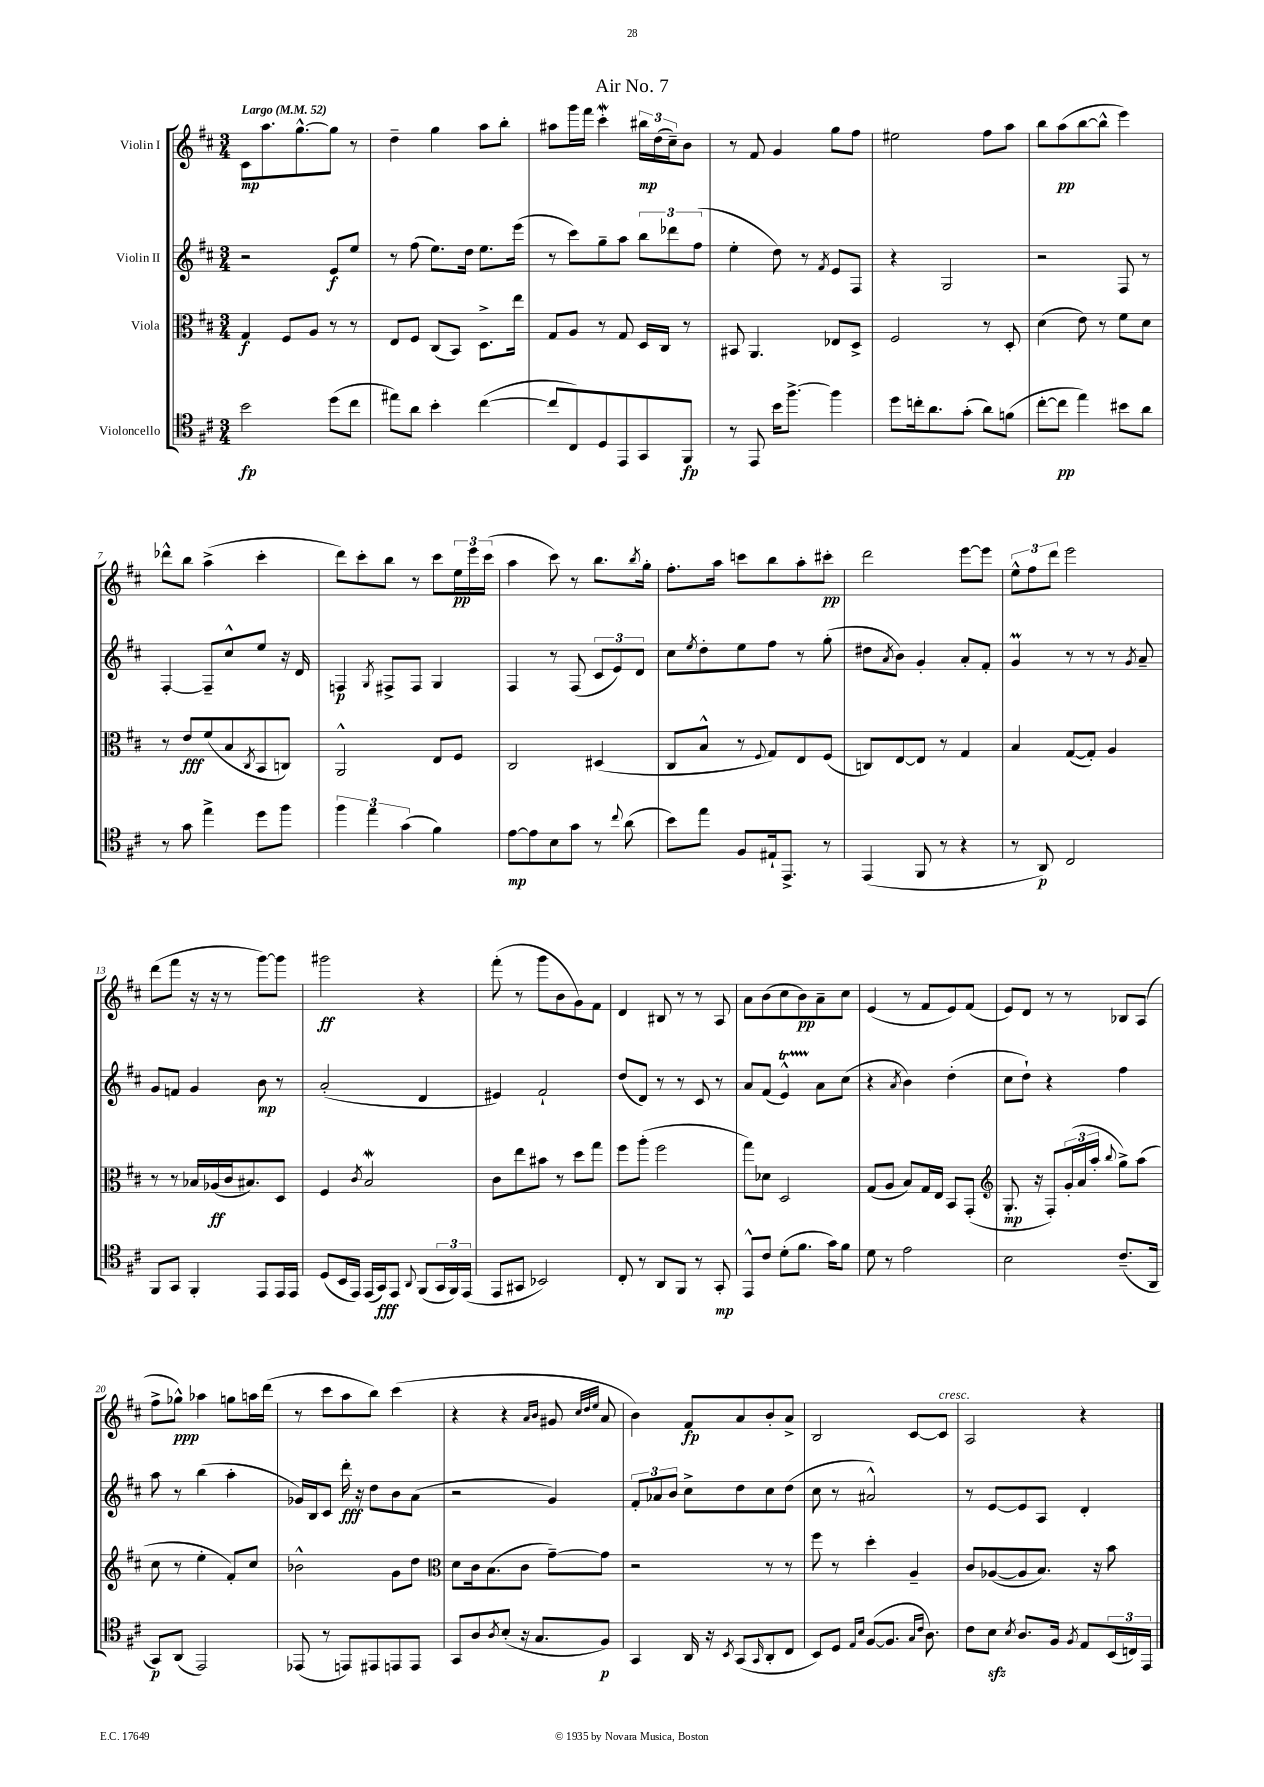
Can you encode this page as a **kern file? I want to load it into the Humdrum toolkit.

**kern	**dynam	**kern	**dynam	**kern	**dynam	**kern	**dynam
*part4	*part4	*part3	*part3	*part2	*part2	*part1	*part1
*staff4	*staff4	*staff3	*staff3	*staff2	*staff2	*staff1	*staff1
*I"Violoncello	*	*I"Viola	*	*I"Violin II	*	*I"Violin I	*
*clefC4	*	*clefC3	*	*clefG2	*	*clefG2	*
*k[f#c#]	*	*k[f#c#]	*	*k[f#c#]	*	*k[f#c#]	*
*M3/4	*	*M3/4	*	*M3/4	*	*M3/4	*
*MM52	*	*MM52	*	*MM52	*	*MM52	*
=1	=1	=1	=1	=1	=1	=1	=1
!	!	!	!	!	!	!LO:TX:a:B:t=Largo	!
2b\	fp	4G/	f	2r	.	8c#\L	mp
.	.	.	.	.	.	8.aa\	.
.	.	8F#/L	.	.	.	.	.
.	.	.	.	.	.	[8.gg^^\	.
.	.	8A/J	.	.	.	.	.
(8dd\L	.	8r	.	8e/L	f	8gg\J]	.
8cc#\J	.	8r	.	8ee/J	.	8r	.
=2	=2	=2	=2	=2	=2	=2	=2
8ee#X\L)	.	8E/L	.	8r	.	4dd~\	.
8a\J	.	8F#/J	.	(8ff#\	.	.	.
4b'\	.	(8C#/L	.	8.ee\L)	.	4gg\	.
.	.	8BB/J)	.	.	.	.	.
.	.	.	.	16dd\Jk	.	.	.
([4cc#\	.	8.D^\L	.	8.ee\L	.	8aa\L	.
.	.	.	.	.	.	8bb'\J	.
.	.	16ee\Jk	.	(16eee\Jk	.	.	.
=3	=3	=3	=3	=3	=3	=3	=3
8cc#/L]	.	8G/L	.	8r	.	8aa#X\L	.
8C#/)	.	8A/J	.	8ccc#\L)	.	16ggg\L	.
.	.	.	.	.	.	16fff#\JJ	.
8D/	.	8r	.	8gg~\	.	4ccc#W'\	.
8EE/	.	8G/	.	8aa\J	.	.	.
8GG/	.	16D/LL	.	12bb\L	.	24bb#X\LL	mp
.	.	.	.	.	.	(24dd\	.
.	.	16C#/JJ	.	.	.	.	.
.	.	.	.	12ddd-X\	.	24cc#~\J)	.
8FF#/J	fp	8r	.	.	.	8b\J	.
.	.	.	.	(12ff#\J	.	.	.
=4	=4	=4	=4	=4	=4	=4	=4
8r	.	8BB#X/	.	4ee'\	.	8r	.
8EE/	.	4.AA/	.	.	.	8f#/	.
16b\KL	.	.	.	8dd\)	.	4g/	.
[8.ff#^\J	.	.	.	.	.	.	.
.	.	.	.	8r	.	.	.
.	.	.	.	8qf#/	.	.	.
4ff#\]	.	8E-X/L	.	8e/L	.	8gg\L	.
.	.	8D^/J	.	8F#/J	.	8ff#\J	.
=5	=5	=5	=5	=5	=5	=5	=5
8dd\L	.	2F#/	.	4r	.	2ee#X\	.
16ccn'\k	.	.	.	.	.	.	.
8.a\	.	.	.	.	.	.	.
.	.	.	.	2G/	.	.	.
(8g'\J	.	.	.	.	.	.	.
8a\L)	.	8r	.	.	.	8ff#\L	.
(8fn\J	.	8D'/	.	.	.	8aa\J	.
=6	=6	=6	=6	=6	=6	=6	=6
[8cc#'\L	.	(4d\	.	2r	.	8bb\L	.
8cc#\J]	pp	.	.	.	.	(8aa\	pp
4ee\)	.	8e\)	.	.	.	[8bb\	.
.	.	8r	.	.	.	8bb^^\J]	.
8b#X\L	.	8f#\L	.	8F#/	.	4eee\)	.
8a\J	.	8d\J	.	8r	.	.	.
!!LO:LB:g=z
=7	=7	=7	=7	=7	=7	=7	=7
8r	.	8r	.	[4F#'/	.	8ddd-X^^\L	.
8g\	.	8e/L	fff	.	.	8bb\J	.
4ee^\	.	(8f#/	.	8F#~/L]	.	(4aa^\	.
.	.	8B/	.	8cc#^^/	.	.	.
.	.	8qC#/	.	.	.	.	.
8dd\L	.	8BB/	.	8ee/J	.	4ccc#'\	.
8ff#\J	.	8Cn/J)	.	16r	.	.	.
.	.	.	.	16d/	.	.	.
=8	=8	=8	=8	=8	=8	=8	=8
6ff#\	.	2AA^^/	.	4Fn/	p	8ddd\L)	.
.	.	.	.	.	.	8ccc#'\	.
6ee\	.	.	.	.	.	.	.
.	.	.	.	8qG/	.	.	.
.	.	.	.	8F#X^/L	.	8bb\J	.
(6g\	.	.	.	.	.	.	.
.	.	.	.	8F#/J	.	8r	.
4f#\)	.	8E/L	.	4G/	.	8ccc#\L	.
.	.	8F#/J	.	.	.	24ee\L	pp
.	.	.	.	.	.	24eee\	.
.	.	.	.	.	.	(24ccc#\JJ	.
=9	=9	=9	=9	=9	=9	=9	=9
[8e\L	mp	2C#/	.	4F#/	.	4aa\	.
8e\]	.	.	.	.	.	.	.
8B\	.	.	.	8r	.	8ccc#\)	.
8g\J	.	.	.	(8F#/	.	8r	.
8r	.	(4D#X/	.	12c#/L	.	8.bb\L	.
.	.	.	.	12e/)	.	.	.
8qqcc#/	.	.	.	.	.	.	.
(8a\	.	.	.	.	.	.	.
.	.	.	.	12d/J	.	.	.
.	.	.	.	.	.	8qbb/	.
.	.	.	.	.	.	16gg'\Jk	.
=10	=10	=10	=10	=10	=10	=10	=10
8b\L)	.	8C#/L	.	8cc#\L	.	8.ff#'\L	.
.	.	.	.	8qee/	.	.	.
8ee\J	.	8B^^/J	.	8dd'\	.	.	.
.	.	.	.	.	.	16aa\Jk	.
8F#/L	.	8r	.	8ee\	.	8cccn\L	.
.	.	8qqF#/	.	.	.	.	.
16E#X`/k	.	8G/L)	.	8ff#\J	.	8bb\	.
8.EE^/J	.	.	.	.	.	.	.
.	.	8E/	.	8r	.	8aa'\	.
8r	.	(8F#/J	.	(8gg'\	.	8ccc#X'\J	pp
=11	=11	=11	=11	=11	=11	=11	=11
(4EE/	.	8Cn/L)	.	8dd#X\L	.	2ddd\	.
.	.	.	.	8qa/	.	.	.
.	.	[8E/	.	8b\J)	.	.	.
8FF#/	.	8E/J]	.	4g'/	.	.	.
8r	.	8r	.	.	.	.	.
4r	.	4G/	.	8a'/L	.	[8eee\L	.
.	.	.	.	8f#'/J	.	8eee\J]	.
=12	=12	=12	=12	=12	=12	=12	=12
8r	.	4B/	.	4gM/	.	12ee^^\L	.
.	.	.	.	.	.	12ff#\	.
8AA/)	p	.	.	.	.	.	.
.	.	.	.	.	.	12ddd\J	.
2C#/	.	([8G/L	.	8r	.	2eee\	.
.	.	8G'/J])	.	8r	.	.	.
.	.	4A/	.	8r	.	.	.
.	.	.	.	8qg/	.	.	.
.	.	.	.	8a~/	.	.	.
!!LO:LB:g=z
=13	=13	=13	=13	=13	=13	=13	=13
8FF#/L	.	8r	.	8g/L	.	(8ddd\L	.
8GG/J	.	8r	.	8fn/J	.	8fff#\J	.
4FF#'/	.	16B-X/LL	.	4g/	.	16r	.
.	.	(16A-X/	ff	.	.	16r	.
.	.	16c#/J	.	.	.	8r	.
.	.	8.B#X/)	.	.	.	.	.
8EE/L	.	.	.	8b\	mp	[8ggg\L)	.
16EE/L	.	8D/J	.	8r	.	8ggg\J]	.
16EE/JJ	.	.	.	.	.	.	.
=14	=14	=14	=14	=14	=14	=14	=14
(8D/L	.	4F#/	.	(2a'/	.	2ggg#X\	ff
16BB/L	.	.	.	.	.	.	.
16EE/JJ)	.	.	.	.	.	.	.
.	.	8qc#/	.	.	.	.	.
(16EE/LL	.	2BW/	.	.	.	.	.
16GG/J)	fff	.	.	.	.	.	.
8EE/J	.	.	.	.	.	.	.
8qqAA/	.	.	.	.	.	.	.
(8FF#/L	.	.	.	4d/	.	4r	.
24GG/L	.	.	.	.	.	.	.
24FF#/)	.	.	.	.	.	.	.
(24EE/JJ	.	.	.	.	.	.	.
=15	=15	=15	=15	=15	=15	=15	=15
8EE/L	.	8c#\L	.	4e#X/)	.	(8fff#'\	.
8GG#X/J	.	8ee\	.	.	.	8r	.
2BB-X/)	.	8b#X\J	.	2f#`/	.	8ggg\L	.
.	.	8r	.	.	.	8b\	.
.	.	8dd\L	.	.	.	8g\)	.
.	.	8gg\J	.	.	.	8f#\J	.
=16	=16	=16	=16	=16	=16	=16	=16
8C#'/	.	8ff#\L	.	(8dd/L	.	4d/	.
8r	.	(8aa'\J	.	8d/J)	.	.	.
8AA/L	.	2ff#\	.	8r	.	8B#X/	.
8FF#/J	.	.	.	8r	.	8r	.
8r	.	.	.	8c#/	.	8r	.
8GG'/	mp	.	.	8r	.	8A/	.
=17	=17	=17	=17	=17	=17	=17	=17
8EE^^/L	.	8gg\L)	.	8a/L	.	8a\L	.
8c#/J	.	8d-X\J	.	(8f#/J	.	(8b\	.
(8d'\L	.	2D/	.	4eT^^/)	.	8cc#\	.
8.f#\J	.	.	.	.	.	8b\)	pp
.	.	.	.	8a\L	.	8a~\	.
16g\KL)	.	.	.	.	.	.	.
8f#\J	.	.	.	(8cc#\J	.	8cc#\J	.
=18	=18	=18	=18	=18	=18	=18	=18
8d\	.	(8G/L	.	4r	.	(4e/	.
8r	.	8A/J	.	.	.	.	.
.	.	.	.	8qa/	.	.	.
2e\	.	8B/L)	.	4b\)	.	8r	.
.	.	16G/L	.	.	.	8f#/L	.
.	.	16E/JJ	.	.	.	.	.
.	.	8BB/L	.	(4dd'\	.	8e/)	.
.	.	(8GG'/J	.	.	.	(8f#/J	.
=19	=19	=19	=19	=19	=19	=19	=19
*	*	*clefG2	*	*	*	*	*
2B\	.	8.G'/	mp	8cc#\L	.	8e/L)	.
.	.	.	.	8dd`\J)	.	8d/J	.
.	.	16r	.	.	.	.	.
.	.	8F#'/L)	.	4r	.	8r	.
.	.	(24g'/L	.	.	.	8r	.
.	.	24a/	.	.	.	.	.
.	.	24aa'/JJ	.	.	.	.	.
.	.	8qqbb/	.	.	.	.	.
(8.c#~/L	.	8gg^\L)	.	4ff#\	.	8B-X/L	.
.	.	(8aa\J	.	.	.	(8A/J	.
16AA/Jk	.	.	.	.	.	.	.
!!LO:LB:g=z
=20	=20	=20	=20	=20	=20	=20	=20
8GG/L)	p	8cc#\	.	8aa\	.	8ff#^\L	.
(8AA/J	.	8r	.	8r	.	8gg-X^^\J)	ppp
2EE/)	.	4ee'\	.	(4bb\	.	4aa-X\	.
.	.	8f#'/L)	.	4aa'\	.	8ggn\L	.
.	.	8cc#/J	.	.	.	16aan\L	.
.	.	.	.	.	.	(16ddd\JJ	.
=21	=21	=21	=21	=21	=21	=21	=21
(8EE-X/	.	2b-X^^\	.	16g-X/LL)	.	8r	.
.	.	.	.	16B/J	.	.	.
8r	.	.	.	8c#/J	.	8ccc#\L	.
8EEn/L)	.	.	.	16ddd'\	fff	8aa\	.
.	.	.	.	16r	.	.	.
8EE#X/	.	.	.	8dd\L	.	8bb\J)	.
8EEn/	.	8g\L	.	8b\	.	(4ccc#\	.
8EE/J	.	8dd\J	.	(8a\J	.	.	.
=22	=22	=22	=22	=22	=22	=22	=22
*	*	*clefC3	*	*	*	*	*
8GG/L	.	8d\L	.	2r	.	4r	.
8A/	.	16c#\k	.	.	.	.	.
.	.	(8.B\	.	.	.	.	.
8qA/	.	.	.	.	.	.	.
(8B'/J	.	.	.	.	.	4r	.
16r	.	8c#\J	.	.	.	.	.
8.G/L	.	.	.	.	.	.	.
.	.	.	.	.	.	16qqa/LL	.
.	.	.	.	.	.	16qqb/JJ	.
.	.	[8g~\L)	.	4g/)	.	8g#X/	.
.	.	.	.	.	.	32qqcc#/LLL	.
.	.	.	.	.	.	32qqdd/	.
.	.	.	.	.	.	32qqee/JJJ	.
8F#/J)	p	8g\J]	.	.	.	8a/	.
=23	=23	=23	=23	=23	=23	=23	=23
4GG/	.	2r	.	12f#'/L	.	4b\)	.
.	.	.	.	12a-X/	.	.	.
.	.	.	.	12b/J	.	.	.
16AA/	.	.	.	8cc#^\L	.	8f#/L	fp
16r	.	.	.	.	.	.	.
8qBB/	.	.	.	.	.	.	.
(8GG/L	.	.	.	8dd\	.	8a/	.
16qqGG/	.	.	.	.	.	.	.
8AA'/	.	8r	.	8cc#\	.	8b'/	.
8C#/J	.	8r	.	(8dd\J	.	8a^/J	.
=24	=24	=24	=24	=24	=24	=24	=24
8BB/L)	.	8ff#\	.	8cc#\	.	2B/	.
8D/J	.	8r	.	8r	.	.	.
16qqE/LL	.	.	.	.	.	.	.
16qqB/JJ	.	.	.	.	.	.	.
([8F#/L	.	4dd'\	.	2a#X^^/)	.	.	.
8.F#/J]	.	.	.	.	.	.	.
.	.	4A~/	.	.	.	[8c#/L	.
16qqG/LL	.	.	.	.	.	.	.
16qqc#/JJ	.	.	.	.	.	.	.
8.A\)	.	.	.	.	.	.	.
!	!	!	!	!	!	!LO:TX:a:i:t=cresc.	!
.	.	.	.	.	.	8c#/J]	.
=25	=25	=25	=25	=25	=25	=25	=25
8c#\L	.	8c#/L	.	8r	.	2A/	.
8Bzz\J	.	([8A-X/	.	[8e/L	.	.	.
8qB/	.	.	.	.	.	.	.
8.A/L	.	8A-/]	.	8e/]	.	.	.
.	.	8.B/J)	.	8A/J	.	.	.
16F#/Jk	.	.	.	.	.	.	.
8qF#/	.	.	.	.	.	.	.
8E/L	.	.	.	4d'/	.	4r	.
.	.	16r	.	.	.	.	.
(24BB/L	.	8b\	.	.	.	.	.
24Cn/)	.	.	.	.	.	.	.
24EE/JJ	.	.	.	.	.	.	.
==	==	==	==	==	==	==	==
*-	*-	*-	*-	*-	*-	*-	*-
